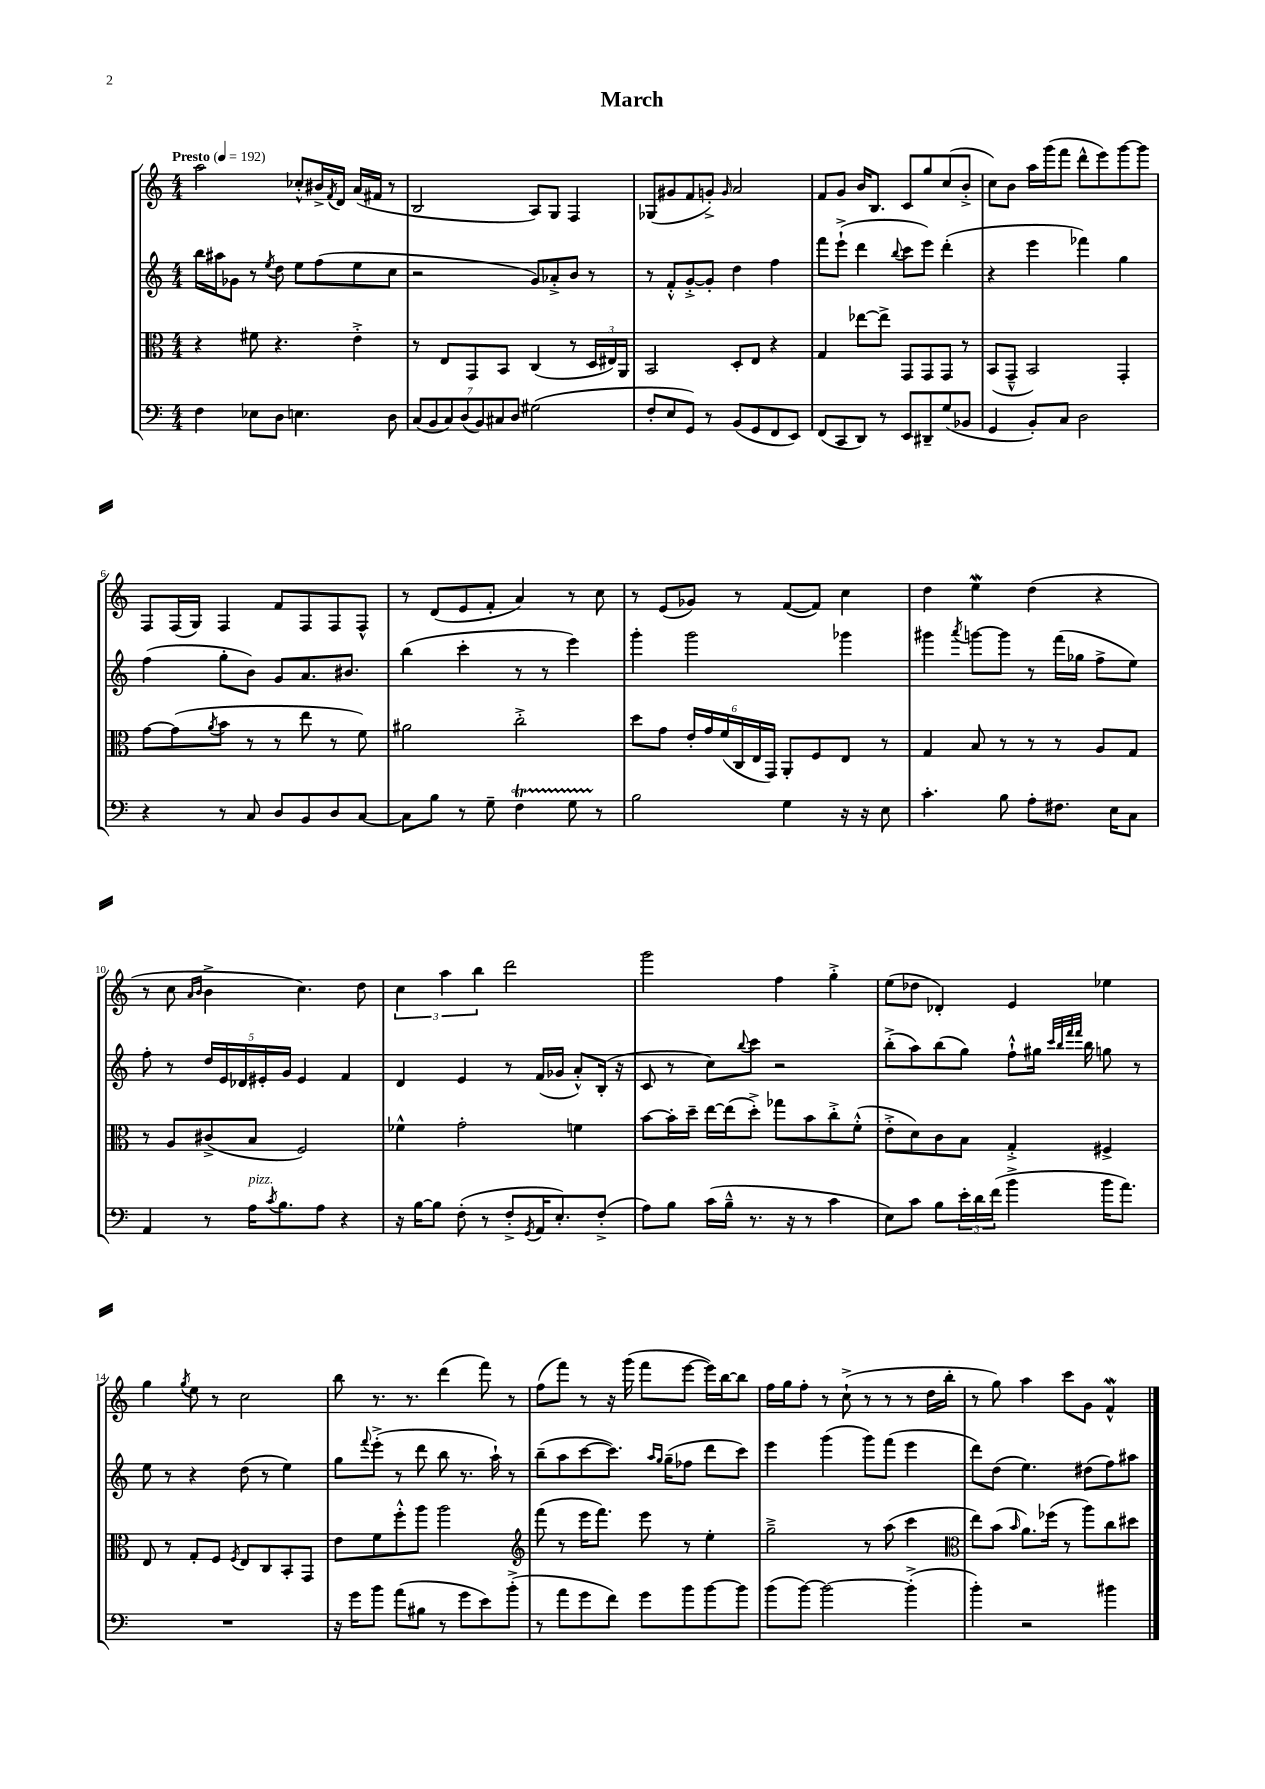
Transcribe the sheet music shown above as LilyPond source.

\header { title = "March" }
<<
\new StaffGroup <<
\new Staff = "s0" {
    \clef treble \key c \major \numericTimeSignature \time 4/4 \tempo "Presto" 4 = 192
    a''2 ces''8-.-^ bis'16-> \acciaccatura { f'8 } d'16 a'16( fis'16 r8 |
    b2 a8) g8 f4 |
    ges8( gis'8 f'8 g'8-.->) \grace { g'16 } a'2 |
    f'8 g'8 b'16 b8. c'8 g''8 c''8( b'8-.-> |
    c''8) b'8 a''16 g'''16( f'''8 d'''8-^ e'''8) g'''8~ g'''8 |
    f8 f16( g16) f4 f'8 f8 f8 f8-^ |
    r8 d'8( e'8 f'8-. a'4) r8 c''8 |
    r8 e'8( ges'8) r8 f'8~( f'8) c''4 |
    d''4 e''4\mordent d''4( r4 |
    r8 c''8 \grace { a'16 b'16 } b'4-> c''4.) d''8 |
    \tuplet 3/2 { c''4 a''4 b''4 } d'''2 |
    g'''2 f''4 g''4-.-> |
    e''8( des''8 des'4-.) e'4 ees''4 |
    g''4 \acciaccatura { g''8 } e''8 r8 c''2 |
    b''8 r8. r8. d'''4( f'''8) r8 |
    f''8( f'''8) r8 r16 g'''16( f'''8 e'''8~ e'''16) b''16~ b''8 |
    f''16 g''16 f''8-. r8 c''8-!->( r8 r8 r8 d''16 b''16-. |
    r8 g''8) a''4 c'''8 g'8 f'4-^\mordent \bar "|." |
}
\new Staff = "s1" {
    \clef treble \key c \major \numericTimeSignature \time 4/4
    b''16 ais''16 ges'8 r8 \acciaccatura { e''8 } d''8 e''8 f''8( e''8 c''8 |
    r2 g'8) aes'8-.-> b'8 r8 |
    r8 f'8-.-^ g'8~-.-> g'8-. d''4 f''4 |
    f'''8 e'''8-!->( d'''4 \appoggiatura { b''8 } c'''8 e'''8) d'''4-.( |
    r4 e'''4 fes'''4) g''4 |
    f''4( g''8-. b'8) g'8 a'8. bis'8. |
    b''4( c'''4-. r8 r8 e'''4) |
    g'''4-. g'''2 ges'''4 |
    gis'''4 \acciaccatura { a'''8 } g'''8~ g'''8 r8 f'''16( ges''16 f''8-> e''8) |
    f''8-. r8 \tuplet 5/4 { d''16 e'16 des'16 eis'16-. g'16 } eis'4 f'4 |
    d'4 e'4 r8 f'16( ges'16 a'8-.-^) b16-.( r16 |
    c'8 r8 c''8) \appoggiatura { b''8 } c'''8 r2 |
    b''8-.->( a''8) b''8( g''8) f''8-!-^ gis''16 \grace { c'''32 b''32 f'''32 f'''32 } b''16 g''8 r8 |
    e''8 r8 r4 d''8( r8 e''4) |
    g''8 \appoggiatura { f'''8 } e'''8-.->( r8 d'''8 b''8 r8. a''16-!) r8 |
    b''8--( a''8 c'''8~ c'''8.) \grace { a''16 g''16 } g''16--( fes''8 d'''8 c'''8) |
    e'''4 g'''4( g'''8) f'''8( e'''4 |
    d'''8) d''8( e''4.) dis''8( f''8) ais''8 \bar "|." |
}
\new Staff = "s2" {
    \clef alto \key c \major \numericTimeSignature \time 4/4
    r4 fis'8 r4. e'4-.-> |
    r8 e8 g,8 b,8 c4( r8 \tuplet 3/2 { d16 eis16) a,16 } |
    b,2 d8-. e8 r4 |
    g4 ees''8~ ees''8-> g,8 g,8 g,8 r8 |
    b,8( g,8---^ b,2) g,4-. |
    g'8~ g'8( \acciaccatura { a'8 } b'8 r8 r8 e''8 r8 f'8) |
    ais'2 c''2-.-> |
    d''8 g'8 \tuplet 6/4 { e'16-. g'16 f'16( c16 e16 g,16) } a,8-. f8 e8 r8 |
    g4 b8 r8 r8 r8 a8 g8 |
    r8 a8 cis'8->( b8 f2) |
    fes'4-^ g'2-. f'4 |
    b'8~ b'16-. d''16-- e''16~ e''16( d''8-.->) ges''8 b'8 c''8-.-> f'8-.-^( |
    e'8-.-> d'8) c'8 b8 g4-.-> fis4-> |
    e8 r8 g8-. f8 \acciaccatura { f8 } e8 c8 b,8-. g,8 |
    e'8 f'8 f''8-.-^ a''8 a''2 |
    \clef treble f'''8( r8 e'''16 f'''8.) e'''8 r8 e''4-. |
    g''2---> r8 a''8( c'''4 |
    \clef alto e''8) b'8( \grace { b'16 } a'8.) fes''16( r8 a''8) c''8 dis''8 \bar "|." |
}
\new Staff = "s3" {
    \clef bass \key c \major \numericTimeSignature \time 4/4
    f4 ees8 d8 e4. d8 |
    \tuplet 7/4 { c8( b,8 c8) d8( b,8) cis8 d8 } gis2( |
    f8-. e8 g,8) r8 b,8( g,8 f,8 e,8) |
    f,8( c,8 d,8) r8 e,8 dis,8-- g8( bes,8 |
    g,4 b,8-.) c8 d2 |
    r4 r8 c8 d8 b,8 d8 c8~ |
    c8 b8 r8 g8-- f4\startTrillSpan g8 r8\stopTrillSpan |
    b2 g4 r16 r16 e8 |
    c'4.-. b8 a8-. fis8. e16 c8 |
    a,4 r8 a16^\markup { \italic "pizz." } \acciaccatura { c'8 } b8. a8 r4 |
    r16 b16~ b8 f8-.( r8 f8-.-> \acciaccatura { g,8 } a,16 e8.-.) f8-.->( |
    a8) b8 c'16( b16---^ r8. r16 r8 c'4 |
    e8) c'8 b8 \tuplet 3/2 { e'16-. d'16 f'16( } b'4-> b'16 a'8.) |
    R1 |
    r16 g'16 b'8 a'8( bis8 r8 g'8 e'8) b'8-.->( |
    r8 a'8 g'8 f'8) g'8 b'8 b'8~ b'8 |
    b'8( b'8~) b'2~ b'4-.->( |
    b'4-.) r2 bis'4 \bar "|." |
}
>>
>>
